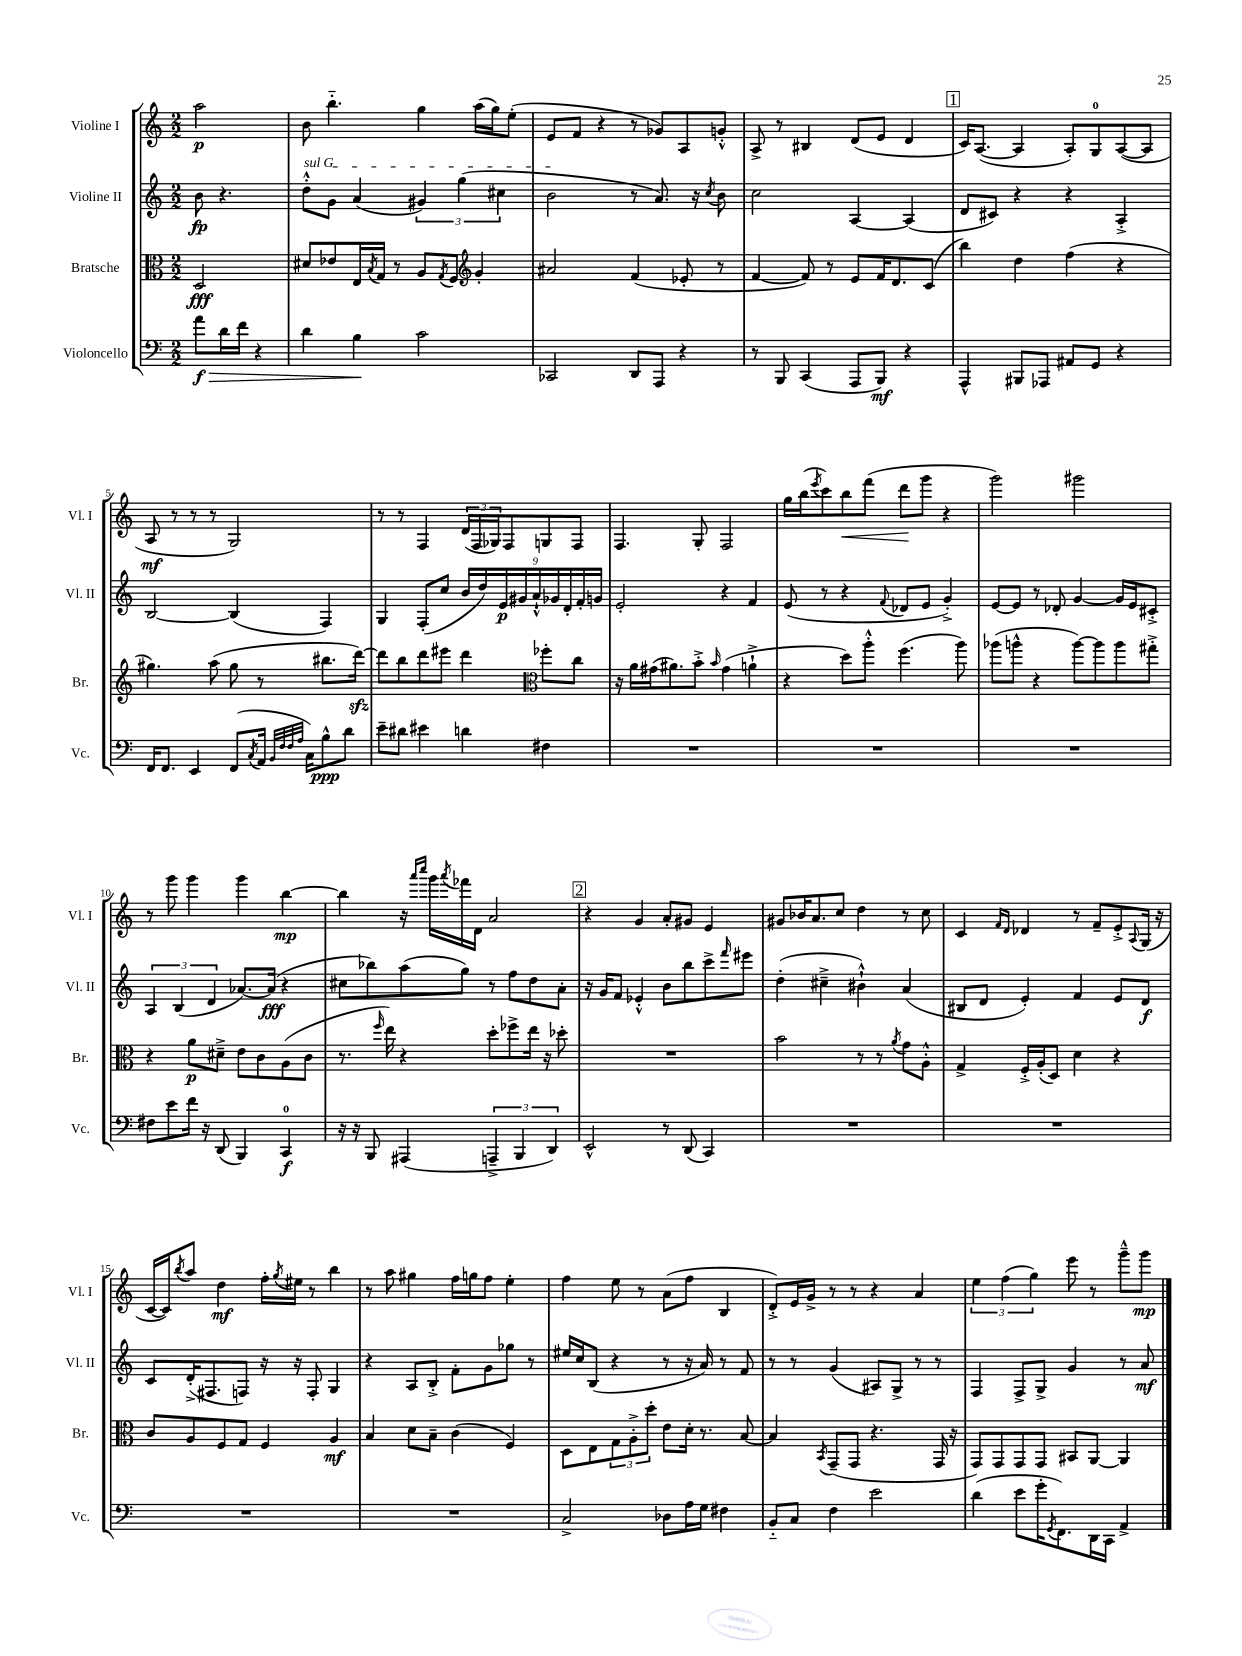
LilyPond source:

<<
\new StaffGroup <<
\new Staff = "s0" \with { instrumentName = "Violine I" shortInstrumentName = "Vl. I" } {
    \clef treble \key c \major \numericTimeSignature \time 2/2 \partial 2
    a''2\p |
    b'8 b''4.-_ g''4 a''16( g''16) e''8-.( |
    e'8 f'8 r4 r8 ges'8) a8 g'8-.-^ |
    a8-> r8 bis4 d'8( e'8 d'4 |
    \mark \markup { \box "1" } c'16) a8.~( a4 a8-.) g8-0 a8~( a8 |
    a8\mf r8 r8 r8 g2) |
    r8 r8 f4 \tuplet 3/2 { d'16( f16 ges16) } f8 g8 f8 |
    f4. g8-. f2 |
    g''16 b''16( \acciaccatura { e'''8 } c'''8) b''8\< f'''8( d'''8\! g'''8 r4 |
    g'''2) gis'''2 |
    r8 g'''8 g'''4 g'''4 b''4~\mp |
    b''4 r16 \grace { a'''16 c''''16 } g'''16 \acciaccatura { a'''8 } fes'''16 d'16 a'2 |
    \mark \markup { \box "2" } r4 g'4 a'8-. gis'8 e'4 |
    gis'8 bes'16 a'8. c''8 d''4 r8 c''8 |
    c'4 \grace { f'16 d'16 } des'4 r8 f'8-- e'8-.-> \appoggiatura { a8 } g16( r16 |
    c'16~ c'16) \acciaccatura { b''8 } a''8 d''4\mf f''16-. \acciaccatura { g''8 } eis''16 r8 b''4 |
    r8 a''8 gis''4 f''16 g''16 f''8 e''4-. |
    f''4 e''8 r8 a'8( f''8 b4 |
    d'8-.->) e'16 g'16-> r8 r8 r4 a'4 |
    \tuplet 3/2 { e''4 f''4( g''4) } e'''8 r8 g'''8---^ g'''8\mp \bar "|." |
}
\new Staff = "s1" \with { instrumentName = "Violine II" shortInstrumentName = "Vl. II" } {
    \clef treble \key c \major \numericTimeSignature \time 2/2 \partial 2
    b'8\fp r4. |
    \once \override TextSpanner.bound-details.left.text = \markup { \italic "sul G" } d''8-.-^\startTextSpan g'8 a'4( \tuplet 3/2 { gis'4) g''4( cis''4 } |
    b'2\stopTextSpan r8 a'8.) r16 \acciaccatura { c''8 } b'8 |
    c''2 a4~ a4( |
    \mark \markup { \box "1" } d'8 cis'8) r4 r4 a4-.-> |
    b2~ b4( f4) |
    g4 f8-.( c''8 \tuplet 9/8 { b'16 d''16) e'16\p gis'16 a'16-!-^ ges'16 d'16-. f'16-. g'16 } |
    e'2-. r4 f'4 |
    e'8( r8 r4 \appoggiatura { f'8 } des'8 e'8 g'4-.->) |
    e'8~ e'8 r8 des'8-. g'4~ g'16 e'16 cis'8-.-> |
    \tuplet 3/2 { a4 b4( d'4 } aes'8.~) aes'16\fff( r4 |
    cis''8 bes''8) a''8( g''8) r8 f''8 d''8 a'8-. |
    \mark \markup { \box "2" } r16 g'16 f'8 ees'4-.-^ b'8 b''8 c'''8-> \grace { f'''16 } eis'''8 |
    d''4-.( cis''4---> bis'4-!-^) a'4( |
    bis8 d'8 e'4-.) f'4 e'8 d'8\f |
    c'8 d'16-.->( fis8. f8) r16 r16 f8-. g4 |
    r4 a8 b8-.-> f'8-. g'8 ges''8 r8 |
    eis''16 c''16 b8( r4 r8 r16 a'16) r8 f'8 |
    r8 r8 g'4( ais8) g8-> r8 r8 |
    f4 f8-> g8-> g'4 r8 a'8\mf \bar "|." |
}
\new Staff = "s2" \with { instrumentName = "Bratsche" shortInstrumentName = "Br." } {
    \clef alto \key c \major \numericTimeSignature \time 2/2 \partial 2
    d2\fff |
    dis'8 ees'8 e16 \acciaccatura { b8 } g16 r8 a8 \acciaccatura { g8 } f8 \clef treble g'4-. |
    ais'2 f'4( ees'8-. r8 |
    f'4~ f'8) r8 e'8 f'16 d'8. c'8( |
    \mark \markup { \box "1" } b''4) d''4 f''4( r4 |
    gis''4.) a''8( gis''8 r8 bis''8. d'''16~\sfz) |
    d'''8 b''8 d'''8 eis'''8 d'''4 \clef alto fes''8-. c''8 |
    r16 a'16 gis'16( ais'8.) b'8-.-> \grace { b'16 } gis'4( a'4-!-> |
    r4 d''8) a''8-.-^ f''4.( a''8) |
    aes''8( a''8-^ r4 a''8~) a''8 a''8 gis''8-.-> |
    r4 a'8\p dis'8---> e'8 c'8 a8( c'8 |
    r8. \grace { f''16 } e''16) r4 d''8-. fes''8-> e''16 r16 des''8-. |
    \mark \markup { \box "2" } R1 |
    b'2 r8 r8 \acciaccatura { a'8 } g'8 a8-.-^ |
    g4-> f16-.-> a16-.( d8) d'4 r4 |
    c'8 a8 f8 g8 f4 a4\mf |
    b4 d'8 b8-- c'4( f4) |
    d8 e8 \tuplet 3/2 { g8 a8-.-> d''8-. } e'8 d'16-. r8. b8~ |
    b4 \acciaccatura { b,8 } g,8--( g,8 r4. g,16 r16 |
    g,8) g,8 g,8 g,8 bis,8 a,8~ a,4 \bar "|." |
}
\new Staff = "s3" \with { instrumentName = "Violoncello" shortInstrumentName = "Vc." } {
    \clef bass \key c \major \numericTimeSignature \time 2/2 \partial 2
    a'8\f\> d'16 f'16 r4 |
    d'4 b4\! c'2 |
    ces,2 d,8 a,,8 r4 |
    r8 b,,8 c,4( a,,8 b,,8\mf) r4 |
    \mark \markup { \box "1" } a,,4-^ bis,,8 aes,,8 ais,8 g,8 r4 |
    f,16 f,8. e,4 f,8( \acciaccatura { c8 } a,16 \grace { b,32 f32 f32 a32 } c16) b8-^\ppp d'8 |
    e'8-- dis'8 eis'4 d'4 fis4 |
    R1 |
    R1 |
    R1 |
    fis8 e'8 f'16 r16 d,8( b,,4) c,4-0\f |
    r16 r16 b,,8 ais,,4( \tuplet 3/2 { a,,4---> b,,4 d,4) } |
    \mark \markup { \box "2" } e,2-^ r8 d,8( c,4) |
    R1 |
    R1 |
    R1 |
    R1 |
    c2-> des8 a16 g16 fis4 |
    b,8-_ c8 f4 e'2 |
    d'4( e'8 g'16-. \acciaccatura { g,8 } f,8.) d,16 c,16 a,4-> \bar "|." |
}
>>
>>
